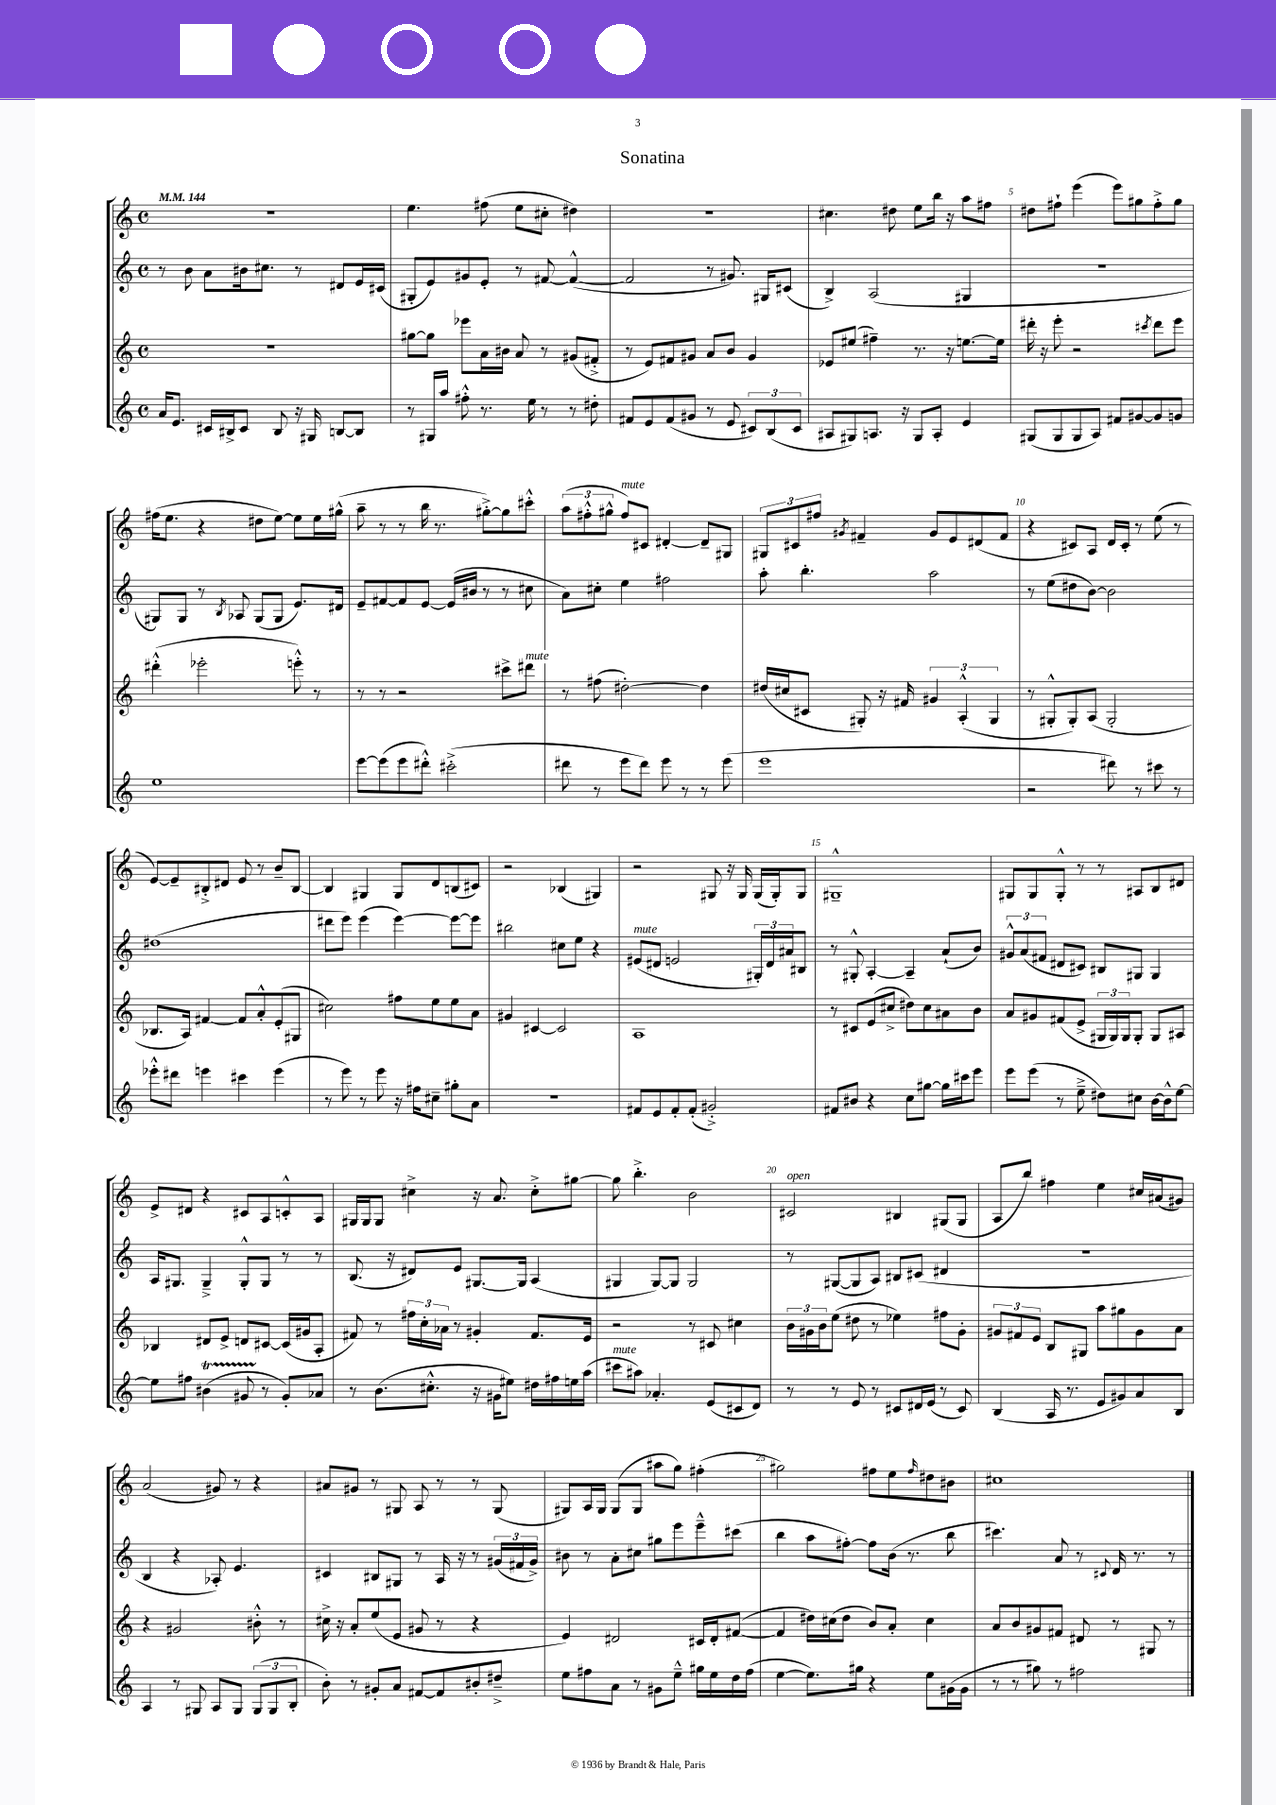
\header { title = "Sonatina" }
<<
\new StaffGroup <<
\new Staff = "s0" {
    \clef treble \key c \major \defaultTimeSignature \time 4/4 \tempo 4 = 144
    R1 |
    e''4. fis''8( e''8 cis''8-. dis''4) |
    R1 |
    cis''4. dis''8 e''8 b''16 r16 a''8 fis''8 |
    dis''8 fis''8-! e'''4( e'''8) gis''8 fis''8-.-> gis''8 |
    fis''16( e''8. r4 dis''8 e''8~) e''8 e''16 gis''16-^( |
    a''8-- r8 r8 b''16 r8. gis''8~-.->) gis''8 cis'''8-.-^ |
    \tuplet 3/2 { a''8( fis''8-.-^ gis''8-^ } fis''8^\markup { \italic "mute" }) cis'8 dis'4~-. dis'8-- gis8 |
    \tuplet 3/2 { gis8 cis'8 fis''8 } \acciaccatura { gis'8 } fis'4-- gis'8 e'8 dis'8( fis'8 |
    r4 cis'8) a8 d'16 cis'16-. r8 e''8( r8 |
    e'8~) e'8-- bis8-.-> dis'8 e'8 r8 b'8-- bis8~ |
    bis4 gis4 gis8 d'8 b8( cis'8) |
    r2 bes4( gis4) |
    r2 gis8 r16 gis16 gis16( gis16-.) gis8 |
    gis1---^ |
    gis8 gis8 gis8-.-^ r8 r8 ais8 b8 dis'8 |
    e'8-> dis'8 r4 cis'8 a8 c'8-.-^ a8 |
    gis16 gis16 gis8 cis''4-> r16 a'8. cis''8-.-> gis''8~ |
    gis''8 b''4.-.-> b'2 |
    cis'2^\markup { \italic "open" } bis4 gis8( gis8 |
    a8 b''8) fis''4 e''4 cis''16 ais'16( gis'8) |
    a'2( gis'8) r8 r4 |
    ais'8 gis'8 r8 gis8 a8 r8 r8 gis8( |
    gis8) a16 gis16 gis8( gis8 ais''8 g''8) fis''4-.( |
    gis''2) fis''8 e''8 \grace { fis''16 } dis''8 bis'8 |
    cis''1 \bar "|." |
}
\new Staff = "s1" {
    \clef treble \key c \major \defaultTimeSignature \time 4/4
    r8 b'8 a'8 bis'16 cis''8. r8 dis'8 e'16 cis'16( |
    gis8-. e'8) gis'8 e'8-. r8 fis'8~ fis'4~-^( |
    fis'2 r8 gis'8.) gis16 cis'8( |
    b4->) a2( gis4 |
    R1 |
    gis8) gis8 r8 \acciaccatura { b8 } aes8 gis8( gis8 e'8.) dis'16 |
    e'8-- fis'8~ fis'8 e'8~ e'16( bis'16 r8 r8 cis''8 |
    a'8) cis''8-. e''4 fis''2 |
    a''8-. b''4.-. a''2 |
    r8 e''8( dis''8 b'8~) b'2 |
    dis''1( |
    dis'''8 e'''8) e'''4( e'''4~) e'''8~ e'''8 |
    bis''2 cis''8 e''8 r4 |
    eis'8^\markup { \italic "mute" }( dis'8 e'2 \tuplet 3/2 { gis16-.) dis'16 ais'16 } bis8 |
    r8 gis8-.-^ a4~-. a4-- a'8-!( b'8) |
    \tuplet 3/2 { gis'8-^ a'8( fis'8 } dis'8 cis'8) bis8 gis8 gis4 |
    a16 gis8. gis4---> gis8-.-^ gis8 r8 r8 |
    b8.( r16 dis'8) e'8 gis8.~ gis16 a4( |
    gis4 gis8~) gis8 gis2 |
    r8 gis8~( gis8 a8) bis8 cis'8( dis'4 |
    R1 |
    b4 r4 aes8-.) e'4. |
    cis'4 bis8 gis8 r8 a16 r16 r8 \tuplet 3/2 { gis'16( fis'16 gis'16->) } |
    bis'8 r8 a'8-. cis''8 gis''8 e'''8 e'''8---^ cis'''8( |
    b''4 a''8 fis''8~-.) fis''8 b'16( r8. b''8 |
    cis'''4.) a'8 r8 \appoggiatura { cis'8 } d'16 r8. r8 \bar "|." |
}
\new Staff = "s2" {
    \clef treble \key c \major \defaultTimeSignature \time 4/4
    r1 |
    gis''8~ gis''8 ees'''8 a'16 bis'16 a'8 r8 gis'8( fis'8-.-> |
    r8 e'8) fis'8 gis'8 a'8 b'8 gis'4 |
    ees'8 eis''8( fis''4--) r8. r16 e''8.~ e''16 |
    dis'''16-. r16 e'''8-. r2 \acciaccatura { cis'''8 } dis'''8 e'''8 |
    dis'''4-.-^( ees'''2-. e'''8-.-^) r8 |
    r8 r8 r2 cis'''8-> dis'''8^\markup { \italic "mute" } |
    r8 fis''8( dis''2~-.) dis''4 |
    dis''16( cis''16 cis'8 gis8-.) r16 fis'16 \tuplet 3/2 { gis'4 a4-.-^( gis4 } |
    r8 gis8-.-^ gis8-.) a8( gis2-. |
    bes8. a16) fis'4~ fis'8 a'8-.-^ e'8-.( gis8 |
    cis''2) fis''8 e''8 e''8 a'8 |
    gis'4 cis'4~ cis'2 |
    a1 |
    r8 cis'8 e'8( cis''8-> dis''8) cis''8 ais'8 b'8 |
    a'8 gis'8 fis'8( e'8-> \tuplet 3/2 { gis16 gis16) gis16 } gis8-. gis8 ais8 |
    bes4 dis'8 e'8-> d'8 cis'8~ cis'16( gis'16 a8-. |
    fis'8) r8 \tuplet 3/2 { fis''16 c''16-. aes'16 } r8 gis'4-. fis'8. e'16 |
    r2 r8 cis'8 cis''4 |
    \tuplet 3/2 { b'16 gis'16 b'16 } e''8( dis''8 r8 ees''4) fis''8 gis'8-. |
    \tuplet 3/2 { gis'8 fis'8 e'8 } b8 gis8 a''8 gis''8 gis'8 a'8 |
    r4 gis'2 bis'8-.-^ r8 |
    cis''16-> r16 a'8-. e''8( e'8 gis'8 r8 r4 |
    e'4) dis'2 cis'16 dis'16-. fis'8~( |
    fis'4 dis''16) cis''16( dis''8 b'8) a'8-. cis''4 |
    a'8 b'8 gis'8 fis'8 dis'8 r8 gis8 r8 \bar "|." |
}
\new Staff = "s3" {
    \clef treble \key c \major \defaultTimeSignature \time 4/4
    a'16 e'8. cis'16 bis16-> cis'8 bis8 r16 gis16 b8~ b8 |
    r8 gis16 a''16 fis''8-.-^ r8. e''16 r8 r8 dis''8-. |
    fis'8 e'8 fis'8( gis'8 r8 e'8 \tuplet 3/2 { cis'8) b8( cis'8 } |
    ais8 gis8) a8. r16 gis8 a8-. e'4 |
    gis8( gis8 gis8 a8) fis'8 gis'8~ gis'8 g'8 |
    e''1 |
    e'''8~ e'''8( e'''8 dis'''8-.-^) cis'''2-.->( |
    dis'''8 r8 e'''8 dis'''8) e'''8 r8 r8 e'''8( |
    e'''1 |
    r2 dis'''8) r8 cis'''8 r8 |
    ees'''8-.-^ dis'''8 e'''4 cis'''4 e'''4( |
    r8 e'''8) r8 e'''8 r16 fis''16 cis''8-- gis''8-. a'8 |
    R1 |
    fis'8 e'8 fis'8-. fis'8-.( gis'2-.->) |
    fis'8 bis'8 r4 c''8 gis''8~ gis''16 cis'''16 e'''8 |
    e'''8 e'''8( r8 e''8---> dis''8) cis''8 b'16~ b'16-^ e''8~ |
    e''8 fis''8 bis'4\startTrillSpan( gis'8 r8\stopTrillSpan gis'8-.) aes'8 |
    r8 b'8.( cis''8.-.-^ r16 gis'16 eis''8) dis''16 fis''16 e''16 a''16( |
    cis'''8^\markup { \italic "mute" } ais''8) aes'4.-. e'8( cis'8 d'8) |
    r8 r8 e'8 r8 cis'8 dis'16 e'16( r8 cis'8) |
    b4( a16 r8. e'8 gis'8) a'8 b8 |
    a4 r8 gis8 a8 gis8 \tuplet 3/2 { gis8( gis8 b8-. } |
    b'8-.) r8 gis'8-. a'8 fis'8~ fis'8 bis'8-. dis''8---> |
    e''8 fis''8 a'8 r8 gis'8 e''8---^ gis''16 e''16 d''16 fis''16( |
    e''4~ e''8.) gis''16 r4 e''8 gis'16( gis'16 |
    r8 r8 gis''8) r8 fis''2 \bar "|." |
}
>>
>>
\layout { \context { \Score \override BarNumber.break-visibility = ##(#f #t #t) barNumberVisibility = #(every-nth-bar-number-visible 5) } }
